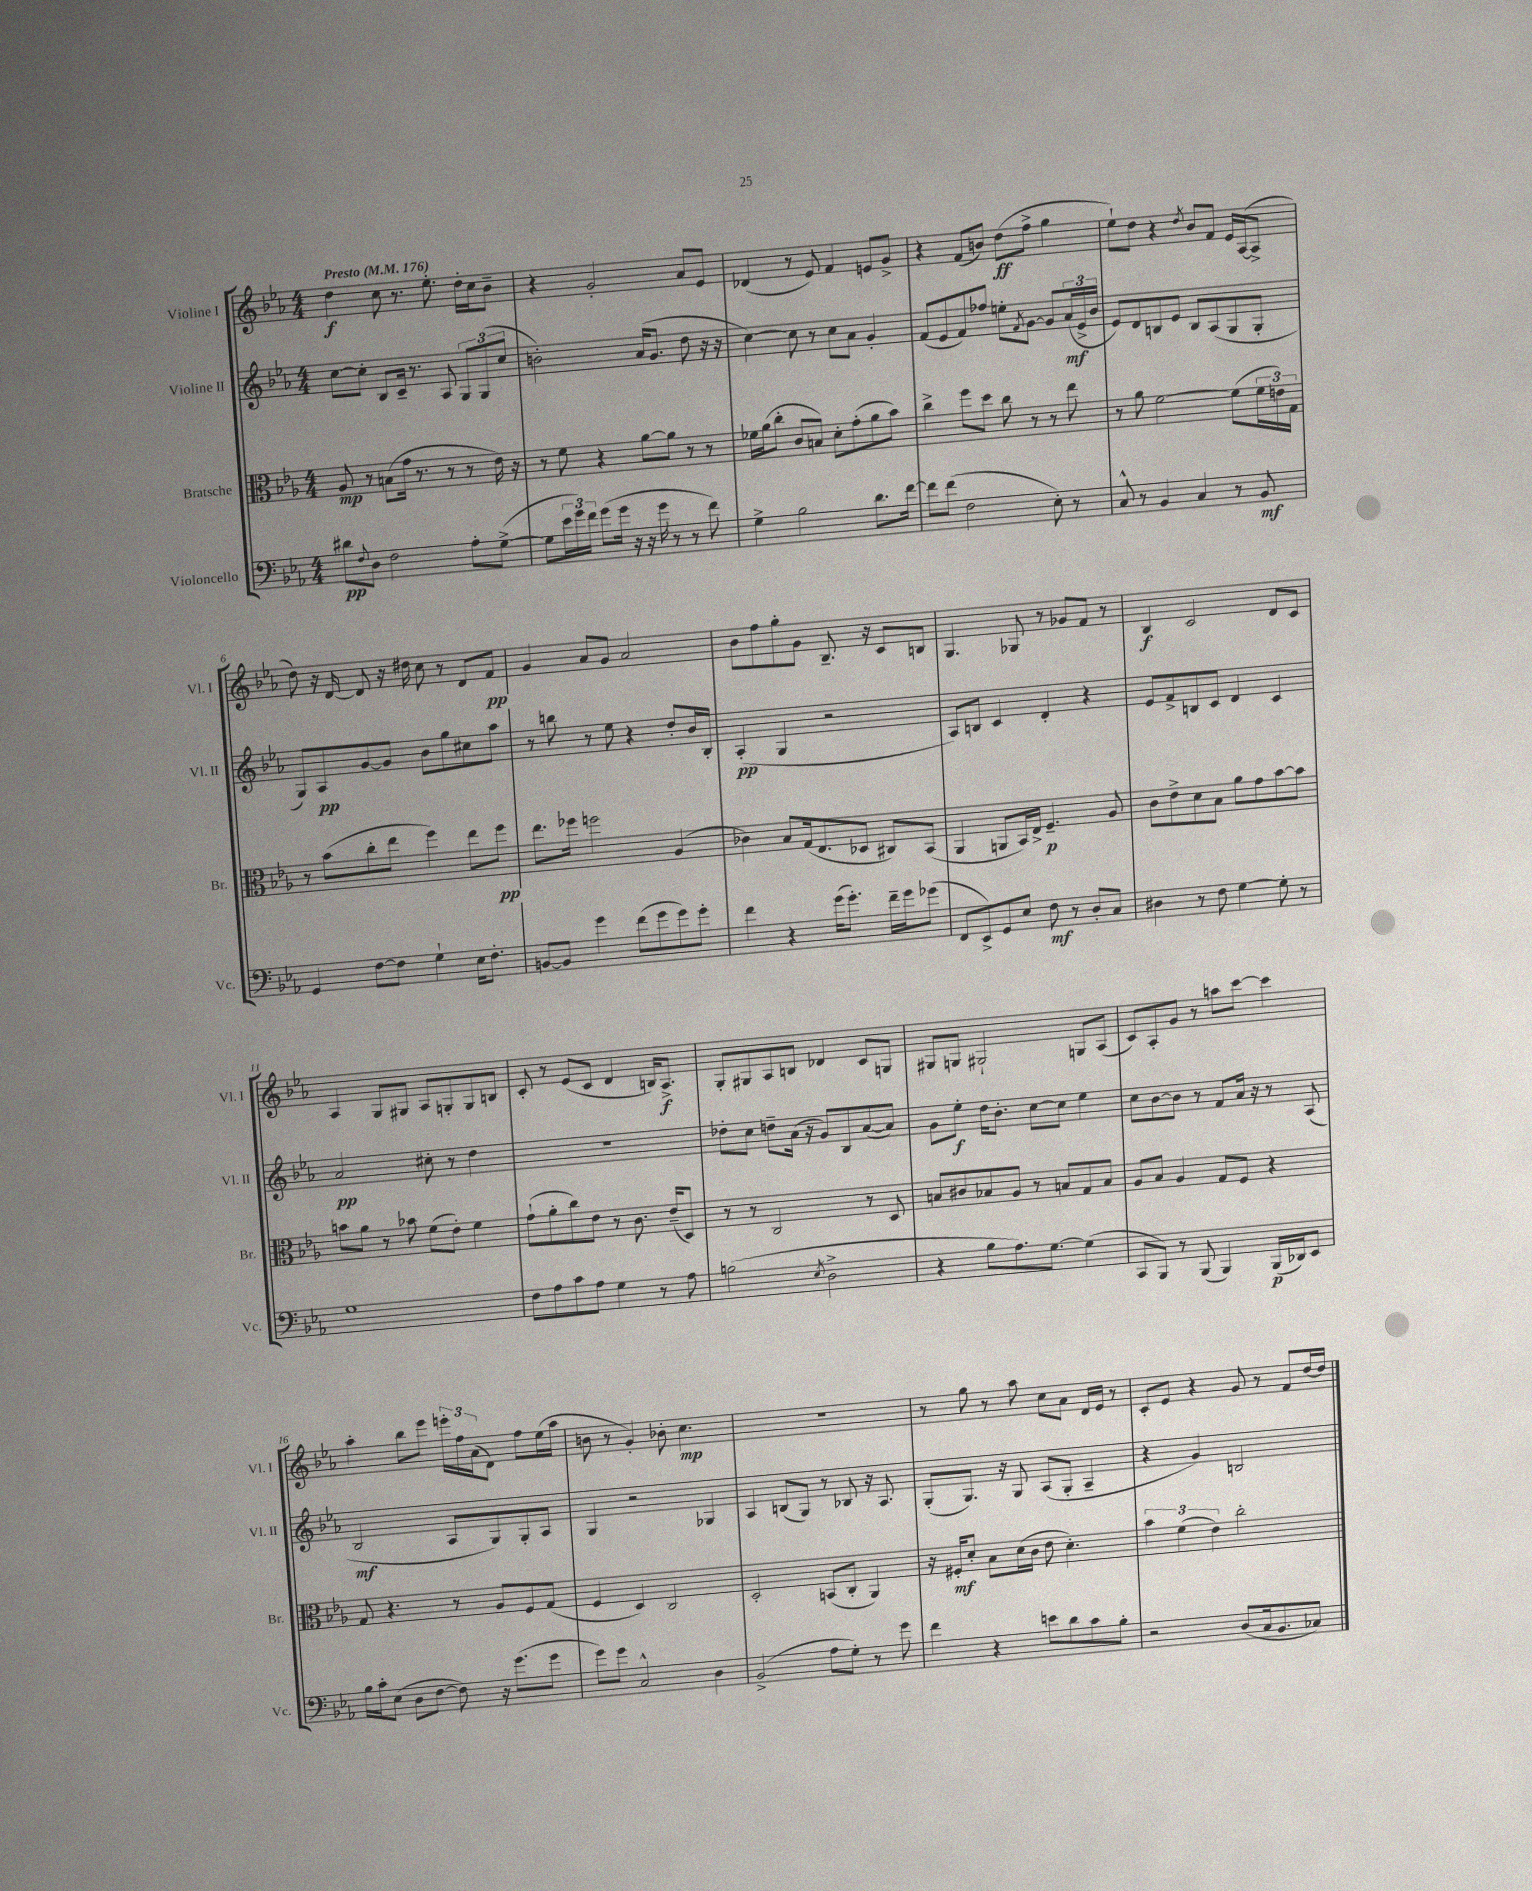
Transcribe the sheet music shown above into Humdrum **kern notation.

**kern	**kern	**kern	**kern
*staff4	*staff3	*staff2	*staff1
*clefF4	*clefC3	*clefG2	*clefG2
*k[b-e-a-]	*k[b-e-a-]	*k[b-e-a-]	*k[b-e-a-]
*M4/4	*M4/4	*M4/4	*M4/4
*MM176	*MM176	*MM176	*MM176
8d#	8A-	[8cc	4dd
8qqF	.	.	.
8D	8r	8cc']	.
2F	(8B	8B-	8cc
.	16g	16c~	8.r
.	8.r	8.r	.
.	.	.	8.ee-'
.	8r	8A-	.
8A-'	8r	12G	16dd'
.	.	.	16cc
.	.	(12G	.
([8G^	16e-)	.	8b-~
.	.	12cc	.
.	16r	.	.
=	=	=	=
8G]	8r	2b')	4r
24e-	8f	.	.
24g)	.	.	.
24f	.	.	.
(8g	4r	.	2g'
16g	.	.	.
16r	.	.	.
16r	[8a-	(16a-	.
16g	.	8.g	.
8r	8a-]	.	.
8r	8r	8dd	8a-
8f)	8r	16r	8e-
.	.	16r	.
=	=	=	=
4G^	16f-	[4cc)	(4d-
.	(16a-	.	.
.	8cc'	.	.
2B-	8c	8cc]	8r
.	8B)	8r	8e-)
.	8d'	8cc	4f
.	(8g'	8a-	.
8.d	8a-	4g'	8e
.	8b-)	.	8g^
[16f	.	.	.
=	=	=	=
8f]	4cc^	(8f	4r
(8f	.	8e-	.
2F	8ff	8f)	(8f
.	8dd	8ff-	8b)
.	8cc	8ee'	(8dd
.	.	8qf	.
.	8r	[8g	8ff^
8E-')	8r	8g]	4gg
8r	8ee-	(24a-	.
.	.	24e-^	.
.	.	24b-	.
=	=	=	=
8C^^	8r	8e-)	8ee-`)
8r	8a-	8d	8dd
4BB-	[2f	8B	4r
.	.	8e-	.
.	.	.	8qdd
4C	.	8B	8b-
.	.	(8A-	8f
8r	(8f]	8G	16e-
.	.	.	([16A-
8BB-	24f	8G'	8A-^]
.	24e)	.	.
.	24G	.	.
=	=	=	=
4GG	8r	8G)	8dd)
.	(8b-	8A-	16r
.	.	.	[16d
[8F	8cc'	[8g	8d]
8F]	8ee-	8g]	16r
.	.	.	16dd#
4G`	4ff)	8b-	8cc
.	.	8gg	8r
16E-	8ee-	8cc#	8d
8.F'	.	.	.
.	8ff	8aa-	8f
=	=	=	=
[8BB	8.ee-	8r	4g
8BB]	.	8bb	.
.	16ff-	.	.
4g	2ff	8r	8a-
.	.	8ee-	8g
(8f	.	4r	2a-
8g	.	.	.
8g)	(4A-	8dd'	.
8g'	.	16b-	.
.	.	16B-'	.
=	=	=	=
4f	4c-)	(4A-'	8b-
.	.	.	8ff
4r	8B-	4G	8gg'
.	(16G	.	8g
.	8.E-	.	.
(16g	.	2r	8.B-~
8.g')	.	.	.
.	8D-	.	.
.	.	.	16r
16f~	8C#)	.	8c
16g	.	.	.
(8g-	(8BB-	.	8B
=	=	=	=
8FF	4AA-	8A-)	4.G
8EE-^)	.	8B	.
8GG	8AA	4c	.
8E-	16BB-)	.	8G-
.	16E-^	.	.
8F	4.F~	4d'	8r
8r	.	.	8g-
8D'	.	4r	8f
8C	8A-	.	8r
=	=	=	=
4D#	8c	8e-	4B-
.	8e-^	8f^	.
8r	8d	8B	2c
8F	8B-	8c	.
[4G	8a-	4d	.
.	8g	.	.
8G']	[8b-	4c	8d
8r	8b-]	.	8c
=	=	=	=
1G	8b	2a-	4A-
.	8a-	.	.
.	8r	.	8G
.	8b-	.	8G#
.	(8f	8cc#'	8A-
.	8e-')	8r	8G'
.	4f	4dd	8G
.	.	.	8B
=	=	=	=
8F	(8g`	1r	8c'
8A-	8a-'	.	8r
8c	8cc)	.	(8e-
8A-	8e-	.	8c
4G	8r	.	4d
.	8.c	.	.
8r	.	.	16B)
.	(16e-~	.	8.A-^
8A-	8D)	.	.
=	=	=	=
(2B	8r	8dd-'	8G'
.	8r	8cc	8G#
.	2C	8dd~	8A-
.	.	(16a-	8B
.	.	16r	.
8qE-	.	.	.
2D^	.	8g)	4d-
.	.	8B-	.
.	8r	([8a-	8c
.	8D	8a-])	8G
=	=	=	=
4r	8B	8g	8G#
.	8c#	8ee-'	8G
8B-	8B-	16dd	2G#`
.	.	8.b-'	.
8.A-)	8A-	.	.
.	8r	[8cc	.
[8.G	.	.	.
.	8B	8cc]	.
(4G]	8G	4ee-	8G
.	8B	.	(8A-
=	=	=	=
8CC	8A-	8cc	8c)
8BBB-)	8B-	[8b-	8A-'
8r	4A-	8b-]	8g
(8BBB-	.	8r	8r
4BBB-)	8G	8f	8aa
.	8F	16a-	[8ccc
.	.	16r	.
(16BBB-	4r	8r	4ccc]
16DD-)	.	.	.
8EE-	.	(8A-	.
=	=	=	=
16B-	8G	2B-	4aa-'
16c'	.	.	.
(8E-	4.r	.	.
8D	.	.	8bb-
[8F	.	.	8eee-
8F])	8r	8A-	24eee'
.	.	.	24ff
.	.	.	(24a-
16r	8A-	8G)	8d)
(8.g	.	.	.
.	8F	8G'	8ff
8g	(8G	8A-	(16ee-
.	.	.	16aa-
=	=	=	=
8g)	4F	4G	8b
8g	.	.	8r
2C^^	4D)	2r	4g')
.	2C	.	8b-'
.	.	.	4.cc
4D	.	4G-	.
=	=	=	=
(2BB-^	2D'	4A-	1r
.	.	(8B	.
.	.	8G)	.
8A-	(8BB	8r	.
8G')	8C'	8B-	.
8r	4AA-)	16r	.
.	.	8.A-	.
8g	.	.	.
=	=	=	=
4f	16r	(8G'	8r
.	16F#'	.	.
.	8d'	8.G)	8gg
4r	8B-	.	8r
.	.	16r	.
.	(16d	8G	8aa-
.	16c	.	.
8e	8e-	(8A-	8cc
8d	4.d')	8G'	8a-
8c	.	4A-~	16d
.	.	.	16e-
8B-'	.	.	8r
=	=	=	=
2r	6b-	4r	8c'
.	.	.	8e-
.	(6f	.	.
.	.	4g)	4r
.	6e-)	.	.
(8D	2cc'	2B	8g
16C	.	.	8r
8.BB-	.	.	.
.	.	.	8f
8C-)	.	.	[16dd
.	.	.	16dd]
==	==	==	==
*-	*-	*-	*-
